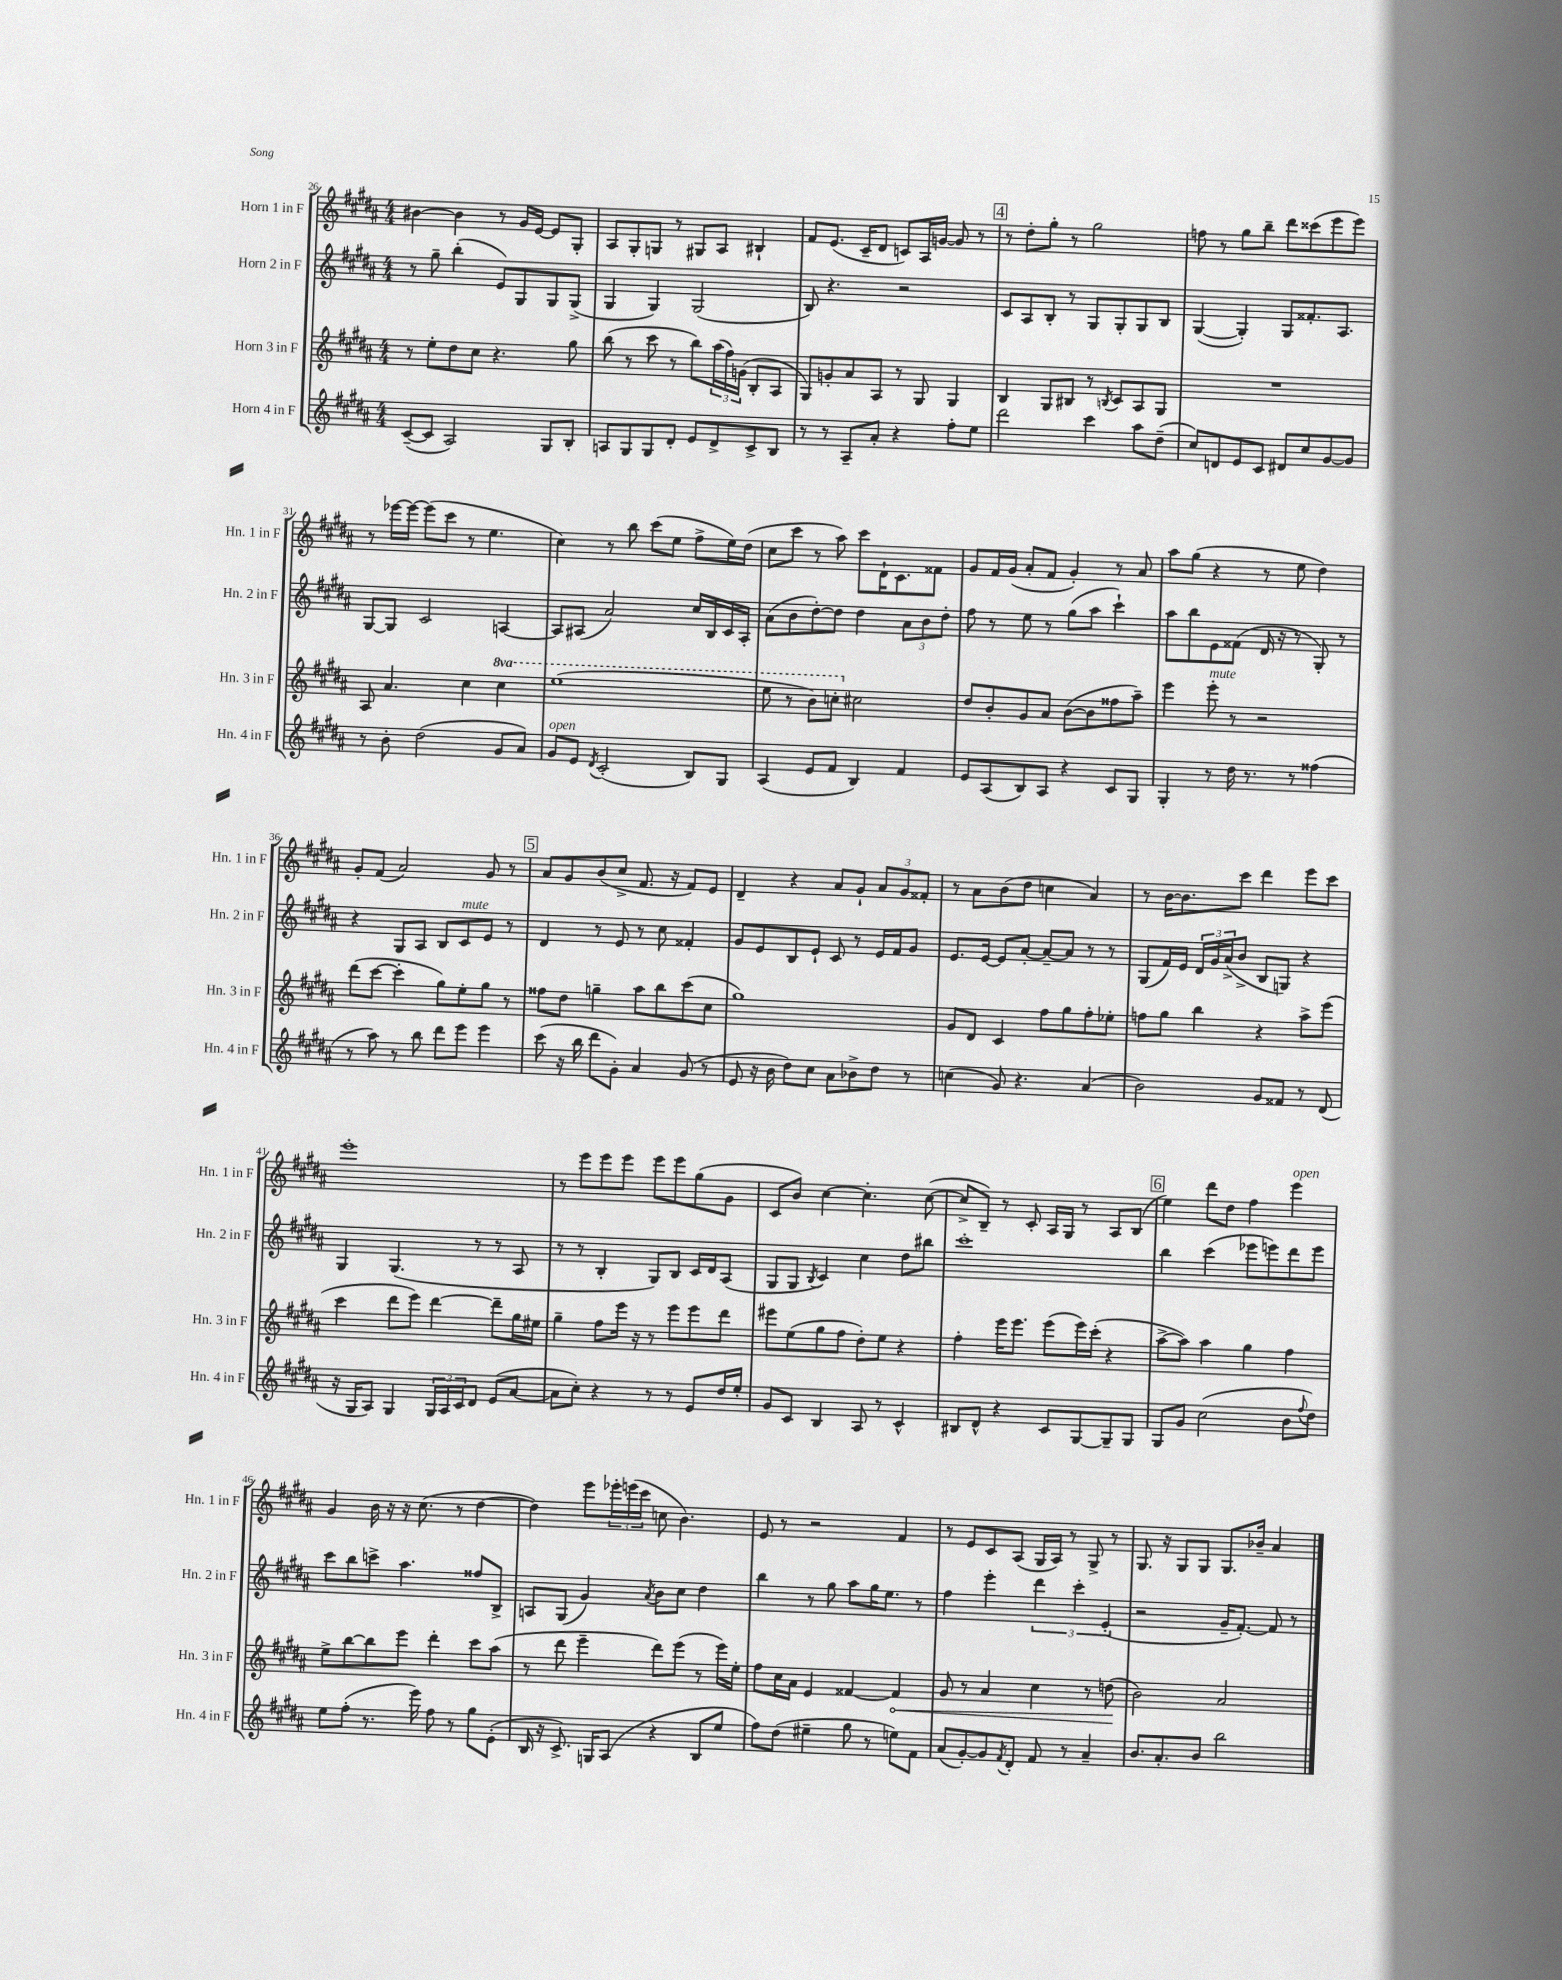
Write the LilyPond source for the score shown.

<<
\new StaffGroup <<
\new Staff = "s0" \with { instrumentName = "Horn 1 in F" shortInstrumentName = "Hn. 1 in F" } {
    \clef treble \key b \major \numericTimeSignature \time 4/4
    bis'4~ bis'4 r8 gis'16 e'16~ e'8 gis8-. |
    ais8 gis8-. g8 r8 gis8 ais8 bis4-! |
    fis'8 e'8.( cis'16-- dis'8 c'8) ais16 g'16~ g'8 r8 |
    \mark \markup { \box "4" } r8 dis''8-. gis''8-. r8 gis''2 |
    f''8 r8 gis''8 b''8-- dis'''8 cisis'''8( e'''8 e'''8) |
    r8 ees'''16~ ees'''16~ ees'''8( cis'''8 r8 e''4. |
    cis''4) r8 b''8 cis'''8( e''8 fis''8-> e''16) dis''16( |
    cis''8 cis'''8 r8 ais''8) cis'''8 dis'16-! cis'8. fisis'8 |
    gis'8 fis'16 gis'16( ais'8-. fis'8 gis'4-.) r8 ais'8 |
    ais''8 gis''8( r4 r8 e''8 dis''4) |
    gis'8-. fis'8( ais'2) gis'8 r8 |
    \mark \markup { \box "5" } ais'8 gis'8 b'8( cis''8-> fis'8. r16 fis'8) e'8 |
    dis'4-- r4 ais'8 gis'8-! \tuplet 3/2 { ais'8 gis'8 fisis'8-. } |
    r8 ais'8 b'8( dis''8 c''4 ais'4) |
    r8 b'16~ b'8. cis'''8 dis'''4 e'''8 cis'''8 |
    e'''1-. |
    r8 e'''8 e'''8 e'''8 e'''8 e'''8 gis''8( gis'8 |
    cis'8 b'8) cis''4~ cis''4.-. cis''8~( |
    cis''8-> b8--) r8 cis'8-. ais16 gis16 r8 ais8 b8( |
    \mark \markup { \box "6" } e''4) dis'''8 dis''8 fis''4 e'''4^\markup { \italic "open" } |
    gis'4 b'16 r16 r16 cis''8.( r8 dis''4~ |
    dis''4) e'''8 \tuplet 3/2 { ees'''16-. e'''16( cis'''16 } c''8 b'4.) |
    e'8 r8 r2 fis'4 |
    r8 e'8 cis'8 ais8( gis16 ais16) r8 gis8-> r8 |
    gis8. r16 gis8 gis8 gis8. bes'16-- ais'4 \bar "|." |
}
\new Staff = "s1" \with { instrumentName = "Horn 2 in F" shortInstrumentName = "Hn. 2 in F" } {
    \clef treble \key b \major \numericTimeSignature \time 4/4
    r8 gis''8-- b''4-.( e'8) gis8 gis8 gis8->( |
    gis4 gis4) gis2( |
    b8) r4. r2 |
    \mark \markup { \box "4" } cis'8 ais8 b8-. r8 gis8 gis8-. gis8 b8 |
    gis4~( gis4-.) gis8 fisis'8.-. ais8. |
    gis8~ gis8 cis'2 a4~ |
    a8 ais8( ais'2) cis''16 b16 cis'16 ais16-. |
    ais'8( b'8 dis''8~-.) dis''8 dis''4 \tuplet 3/2 { ais'8 b'8 dis''8-. } |
    fis''8 r8 e''8 r8 gis''8( ais''8 cis'''4-!) |
    ais''8 b''8 e'8 fisis'8( dis'16 r16 r8 gis8-.) r8 |
    r4 gis8 ais8 b8 cis'8^\markup { \italic "mute" } e'8 r8 |
    \mark \markup { \box "5" } dis'4 r8 e'8 r8 cis''8 fisis'4-. |
    gis'8 e'8 b8 e'8-! cis'8 r8 e'16 fis'16 gis'8 |
    e'8. e'16~ e'8 ais'8~-. ais'8~-- ais'8 r8 r8 |
    gis8( fis'16) e'16 \tuplet 3/2 { dis'16 gis'16 ais'16->( } b'8-> b8 g8) r4 |
    gis4 gis4.( r8 r8 ais8 |
    r8 r8 b4-. gis8) b8 cis'16 dis'16 ais8( |
    gis8 gis8 \acciaccatura { b8 } cis'4) cis''4 dis''8 bis''8 |
    cis'''1-. |
    \mark \markup { \box "6" } b''4 cis'''4( ees'''8 e'''8) dis'''8 e'''8 |
    cis'''8 b''8 c'''8-> ais''4. fisis''8 b8-> |
    a8 gis8( gis'4) \acciaccatura { ais'8 } b'8 cis''8 dis''4 |
    b''4 r8 gis''8 ais''8 gis''16 e''8. r8 |
    fis''4 e'''4-. \tuplet 3/2 { dis'''4 cis'''4-. e'4-.( } |
    r2 gis'16-- fis'8.~-.) fis'8 r8 \bar "|." |
}
\new Staff = "s2" \with { instrumentName = "Horn 3 in F" shortInstrumentName = "Hn. 3 in F" } {
    \clef treble \key b \major \numericTimeSignature \time 4/4 \set Staff.ottavationMarkups = #ottavation-simple-ordinals
    r8 e''8-. dis''8 cis''8 r4. gis''8 |
    b''8( r8 cis'''8 r8 b''8) \tuplet 3/2 { ais''16( fis''16) g'16( } b8-. ais8 |
    gis8) g'8-. ais'8 ais8 r8 gis8 gis4 |
    \mark \markup { \box "4" } b4 gis8 bis8 r8 \acciaccatura { b8 } cis'8 ais8 gis8 |
    R1 |
    ais8 ais'4. cis''4 \ottava #1 cis'''4 |
    e'''1( |
    e'''8 r8 b''8) c'''8-. \ottava #0 cis''!2 |
    dis''8 b'8-. gis'8 ais'8 b'8~( b'8 fisis''8 ais''8--) |
    e'''4 e'''8-.^\markup { \italic "mute" } r8 r2 |
    dis'''8( cis'''8~ cis'''4-. gis''8) e''8-. gis''8 r8 |
    \mark \markup { \box "5" } fisis''8 dis''8 g''4-- ais''8 b''8 cis'''8( cis''8 |
    gis''1) |
    gis'8 dis'8 cis'4 fis''8 gis''8 fis''8-. ees''8-. |
    f''8 gis''8 b''4 r4 ais''8-> e'''8( |
    cis'''4 dis'''8 e'''8) dis'''4~ dis'''8-- gis''16 eis''16 |
    gis''4-- fis''8 e'''16 r16 r8 e'''8 e'''8 dis'''8 |
    eis'''8 e''8( gis''8 fis''8 dis''8-.) e''8 r4 |
    fis''4-. e'''16 e'''8. e'''8( e'''16) cis'''16-.( r4 |
    \mark \markup { \box "6" } ais''8~-> ais''8) ais''4 gis''4 fis''4 |
    e''8-> b''8~ b''8 e'''8 dis'''4-. cis'''8 ais''8( |
    r8 dis'''8 e'''4-- dis'''8) e'''8( r8 e'''16) e''16-. |
    fis''8 cis''16 ais'16 e'4 fisis'4~ \once \override Hairpin.circled-tip = ##t fisis'4\< |
    gis'8 r8 ais'4 cis''4 r8 d''8\!( |
    b'2) ais'2 \bar "|." |
}
\new Staff = "s3" \with { instrumentName = "Horn 4 in F" shortInstrumentName = "Hn. 4 in F" } {
    \clef treble \key b \major \numericTimeSignature \time 4/4
    cis'8~--( cis'8 ais2) gis8 b8-. |
    a8 gis8 gis8 dis'8-. e'8 dis'8-> cis'8-> b8 |
    r8 r8 ais8-- ais'8-. r4 fis''8-. e''8 |
    \mark \markup { \box "4" } dis'''2 cis'''4 ais''8 dis''8--( |
    cis''8) d'8 e'8 cis'8 dis'8 cis''8 gis'8~ gis'8 |
    r8 b'8-. dis''2( gis'8 ais'8) |
    gis'8^\markup { \italic "open" } e'8 \acciaccatura { dis'8 } cis'2-.( b8) gis8 |
    ais4( e'8 fis'8 b4) fis'4 |
    e'8 ais8( b8) ais8 r4 cis'8 gis8 |
    gis4-. r8 dis''16 r8. r8 fisis''4( |
    r8 ais''8) r8 b''8 dis'''8 e'''8 e'''4 |
    \mark \markup { \box "5" } cis'''8( r16 b''16 dis'''8 gis'8-.) ais'4 gis'8( r8 |
    e'8 r16 b'16 dis''8) cis''8 ais'8 bes'8-> dis''8 r8 |
    c''4( gis'8) r4. ais'4( |
    b'2) gis'8 fisis'8 r8 dis'8( |
    r16 gis16 ais8) gis4 \tuplet 3/2 { gis16 ais16 cis'16 } dis'8 e'8( ais'8~ |
    ais'8 cis''8-.) r4 r8 r8 e'8 dis''16 e''16-. |
    gis'8 cis'8 b4 ais8 r8 cis'4-^ |
    bis8 dis'8-^ r4 cis'8 gis8~ gis8-- gis8 |
    \mark \markup { \box "6" } gis8 gis'8 cis''2( b'8 \appoggiatura { fis''8 } dis''8) |
    e''8 fis''8-.( r8. e'''16) fis''8 r8 gis''8 e'8-.( |
    b16 r16 cis'8.->) g16 ais8( r4 b8 e''8 |
    fis''8) dis''8( eis''4-- gis''8 r8 e''8) fis'8 |
    ais'8( gis'8~-.) gis'8 \acciaccatura { fis'8 } dis'8-. fis'8 r8 ais'4-- |
    b'8. ais'8.-. b'8 b''2 \bar "|." |
}
>>
>>
\layout { \context { \Score currentBarNumber = #26 } }
